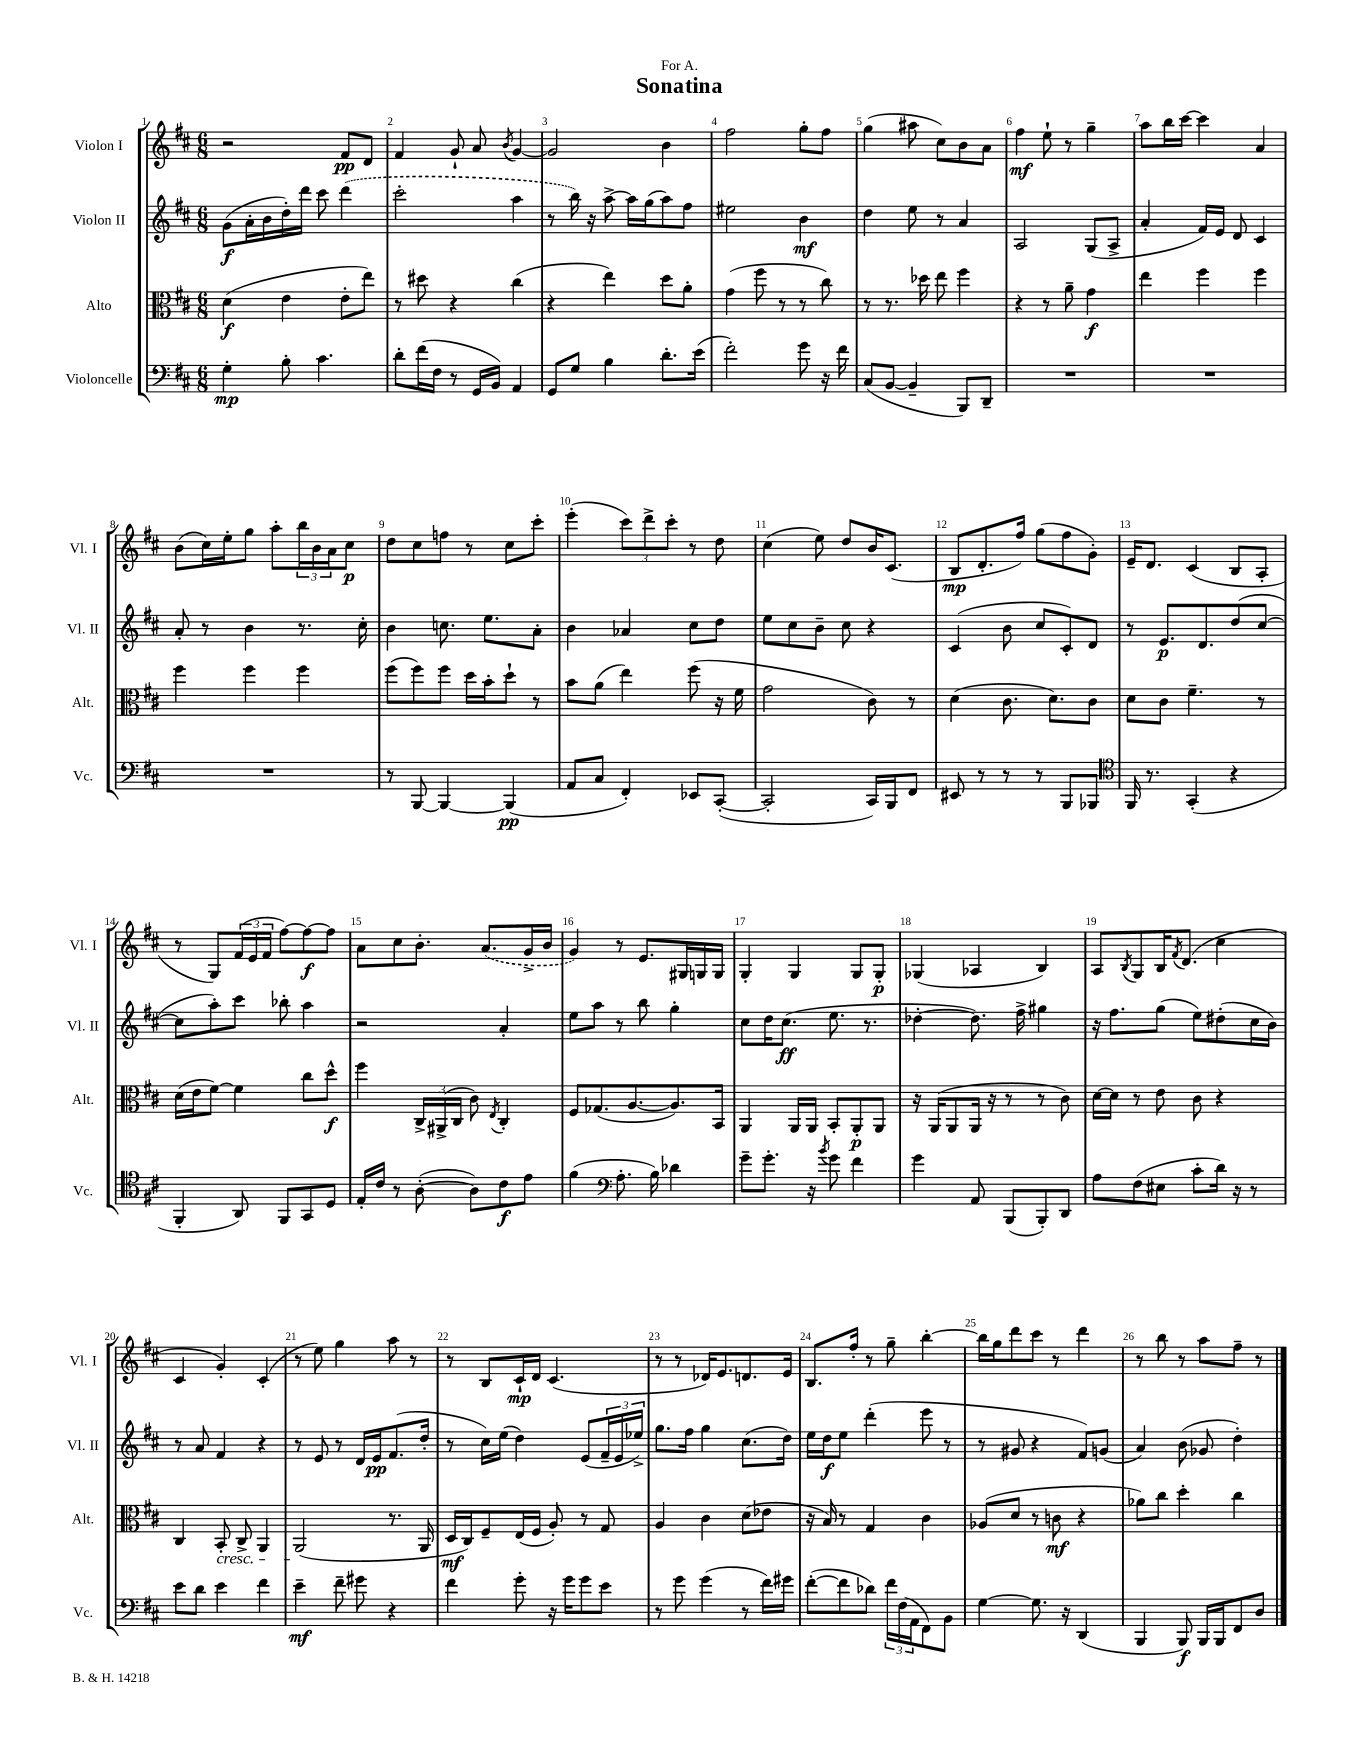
\header { title = "Sonatina" dedication = "For A." }
<<
\new StaffGroup <<
\new Staff = "s0" \with { instrumentName = "Violon I" shortInstrumentName = "Vl. I" } {
    \clef treble \key d \major \numericTimeSignature \time 6/8
    r2 fis'8\pp d'8 |
    fis'4 g'8-! a'8 \acciaccatura { b'8 } g'4~ |
    g'2 b'4 |
    fis''2 g''8-. fis''8 |
    g''4( ais''8 cis''8) b'8 a'8 |
    fis''4\mf e''8-! r8 g''4-- |
    a''8 b''16 cis'''16~ cis'''4 a'4 |
    b'8( cis''16) e''16-. g''8 a''8-. \tuplet 3/2 { b''16 b'16 a'16 } cis''8\p |
    d''8 cis''8 f''8 r8 cis''8 cis'''8-. |
    e'''4-.( \tuplet 3/2 { cis'''8) d'''8-> cis'''8-. } r8 d''8 |
    cis''4( e''8) d''8 b'16 cis'8.( |
    b8\mp d'8.-. fis''16) g''8( fis''8 g'8-.) |
    e'16-- d'8. cis'4( b8 a8-. |
    r8 g8) \tuplet 3/2 { fis'16( e'16 fis'16 } fis''8~) fis''8~\f fis''8 |
    a'8 cis''8 b'8.-. \once \slurDashed a'8.( g'16-> b'16 |
    g'4) r8 e'8. gis16 g16 g16 |
    g4-. g4 g8 g8-.\p |
    ges4( aes4 b4) |
    a8 \acciaccatura { b8 } g8 b16 \acciaccatura { fis'8 } d'8.( cis''4 |
    cis'4 g'4-.) cis'4-.( |
    r8 e''8) g''4 a''8 r8 |
    r8 b8 cis'16-!\mp d'16 cis'4.( |
    r8 r8 des'16) e'8. d'8. e'16 |
    b8. fis''16-. r8 g''8-- b''4~-. |
    b''16 g''16 d'''8 cis'''8 r8 d'''4 |
    r8 b''8 r8 a''8 fis''8-- r8 \bar "|." |
}
\new Staff = "s1" \with { instrumentName = "Violon II" shortInstrumentName = "Vl. II" } {
    \clef treble \key d \major \numericTimeSignature \time 6/8
    g'8\f( a'16-. b'16 d''16-.) d'''16 cis'''8 \once \slurDashed d'''4( |
    cis'''2-. a''4 |
    r8 b''16) r16 a''8~-> a''16 g''16( a''8) fis''8 |
    eis''2 b'4\mf |
    d''4 e''8 r8 a'4 |
    a2 g8( a8-> |
    a'4-. fis'16) e'16 d'8 cis'4 |
    a'8-. r8 b'4 r8. cis''16-. |
    b'4 c''8. e''8. a'8-. |
    b'4 aes'4 cis''8 d''8 |
    e''8 cis''8 b'8-- cis''8 r4 |
    cis'4( b'8 cis''8 cis'8-.) d'8 |
    r8 e'8.\p d'8. d''8( cis''8~ |
    cis''8 a''8-.) cis'''8 bes''8-. a''4 |
    r2 a'4-. |
    e''8 a''8 r8 b''8 g''4-. |
    cis''8 d''16 cis''8.\ff( e''8. r8. |
    des''4~-. des''8.) fis''16-> gis''4 |
    r16 fis''8. g''8( e''8) dis''8-.( cis''16 b'16) |
    r8 a'8 fis'4 r4 |
    r8 e'8 r8 d'16 e'16\pp fis'8.( d''16-. |
    r8 cis''16) e''16( d''4) e'8( \tuplet 3/2 { fis'16-- e'16 ees''16->) } |
    g''8. fis''16 g''4 cis''8.( d''16) |
    e''16 d''16\f e''8 d'''4-.( e'''8 r8 |
    r8 gis'8 r4 fis'8) g'8( |
    a'4) b'8( ges'8 d''4-.) \bar "|." |
}
\new Staff = "s2" \with { instrumentName = "Alto" shortInstrumentName = "Alt." } {
    \clef alto \key d \major \numericTimeSignature \time 6/8
    d'4\f( e'4 e'8-. e''8) |
    r8 dis''8 r4 cis''4( |
    r4 e''4) d''8 a'8-. |
    g'4( fis''8 r8 r8 cis''8) |
    r8 r8. des''16 e''8 fis''4 |
    r4 r8 a'8-- g'4\f |
    e''4 fis''4 fis''4 |
    fis''4 fis''4 fis''4 |
    fis''8( fis''8) fis''8 d''16 b'16-. d''8-! r8 |
    b'8 a'8( e''4) fis''8( r16 fis'16 |
    g'2 cis'8) r8 |
    d'4( cis'8. d'8.) cis'8 |
    d'8 cis'8 fis'4.-- r8 |
    d'16( e'16 fis'8~) fis'4 cis''8 d''8-^\f |
    fis''4 \tuplet 3/2 { cis16-> ais,16->( cis16 } cis'8) \acciaccatura { e8 } cis4-. |
    fis8 ges8.( a8.~ a8.) b,16 |
    a,4 a,16 a,16 b,8-. a,8-.\p a,8 |
    r16 a,16( a,8 a,16 r16 r8 r8 cis'8) |
    d'16~ d'16 r8 e'8 cis'8 r4 |
    cis4 b,8-.\cresc cis8-> a,4 |
    a,2\!( r8. a,16 |
    d16\mf cis16) fis8-- e16( fis16 a8-.) r8 g8 |
    a4 cis'4 d'8( ees'8 |
    r16 b16) r8 g4 cis'4 |
    aes8( d'8 r8 c'8\mf r4 |
    aes'8) cis''8 d''4-. cis''4 \bar "|." |
}
\new Staff = "s3" \with { instrumentName = "Violoncelle" shortInstrumentName = "Vc." } {
    \clef bass \key d \major \numericTimeSignature \time 6/8
    g4-.\mp b8-. cis'4. |
    d'8-. fis'16( fis16 r8 g,16 b,16) a,4 |
    g,8 g8 b4 d'8.-. e'16( |
    fis'2-.) g'8 r16 fis'16 |
    cis8( b,8~ b,4-- b,,8) d,8-- |
    R2. |
    R2. |
    R2. |
    r8 b,,8~ b,,4~ b,,4\pp( |
    a,8 cis8 fis,4-.) ees,8 cis,8~-.( |
    cis,2-. cis,16) b,,16 fis,8 |
    eis,8 r8 r8 r8 b,,8 bes,,8 |
    \clef tenor fis,16 r8. g,4-.( r4 |
    fis,4-. a,8) fis,8 g,8 d8 |
    e16-. cis'16 r8 a8~-.( a8) cis'8\f e'8 |
    fis'4( \clef bass a8.-. b16) des'4 |
    g'8-- g'8.-. r16 \acciaccatura { b'8 } g'8 fis'4 |
    g'4 a,8 b,,8( b,,8-.) d,8 |
    a8 fis8( eis8 cis'8-. d'16) r16 r8 |
    e'8 d'8 e'4 fis'4 |
    e'4--\mf fis'8-- gis'8 r4 |
    fis'4 g'8-. r16 g'16 g'8 e'8 |
    r8 g'8 g'4( r8 fis'16) gis'16 |
    fis'8~-.( fis'8 des'8) \tuplet 3/2 { fis'16 fis16( a,16 } fis,8) b,8 |
    g4~ g8. r16 d,4( |
    b,,4 b,,8\f) b,,16 b,,16 fis,8 d8 \bar "|." |
}
>>
>>
\layout { \context { \Score \override BarNumber.break-visibility = ##(#f #t #t) barNumberVisibility = #all-bar-numbers-visible } }
